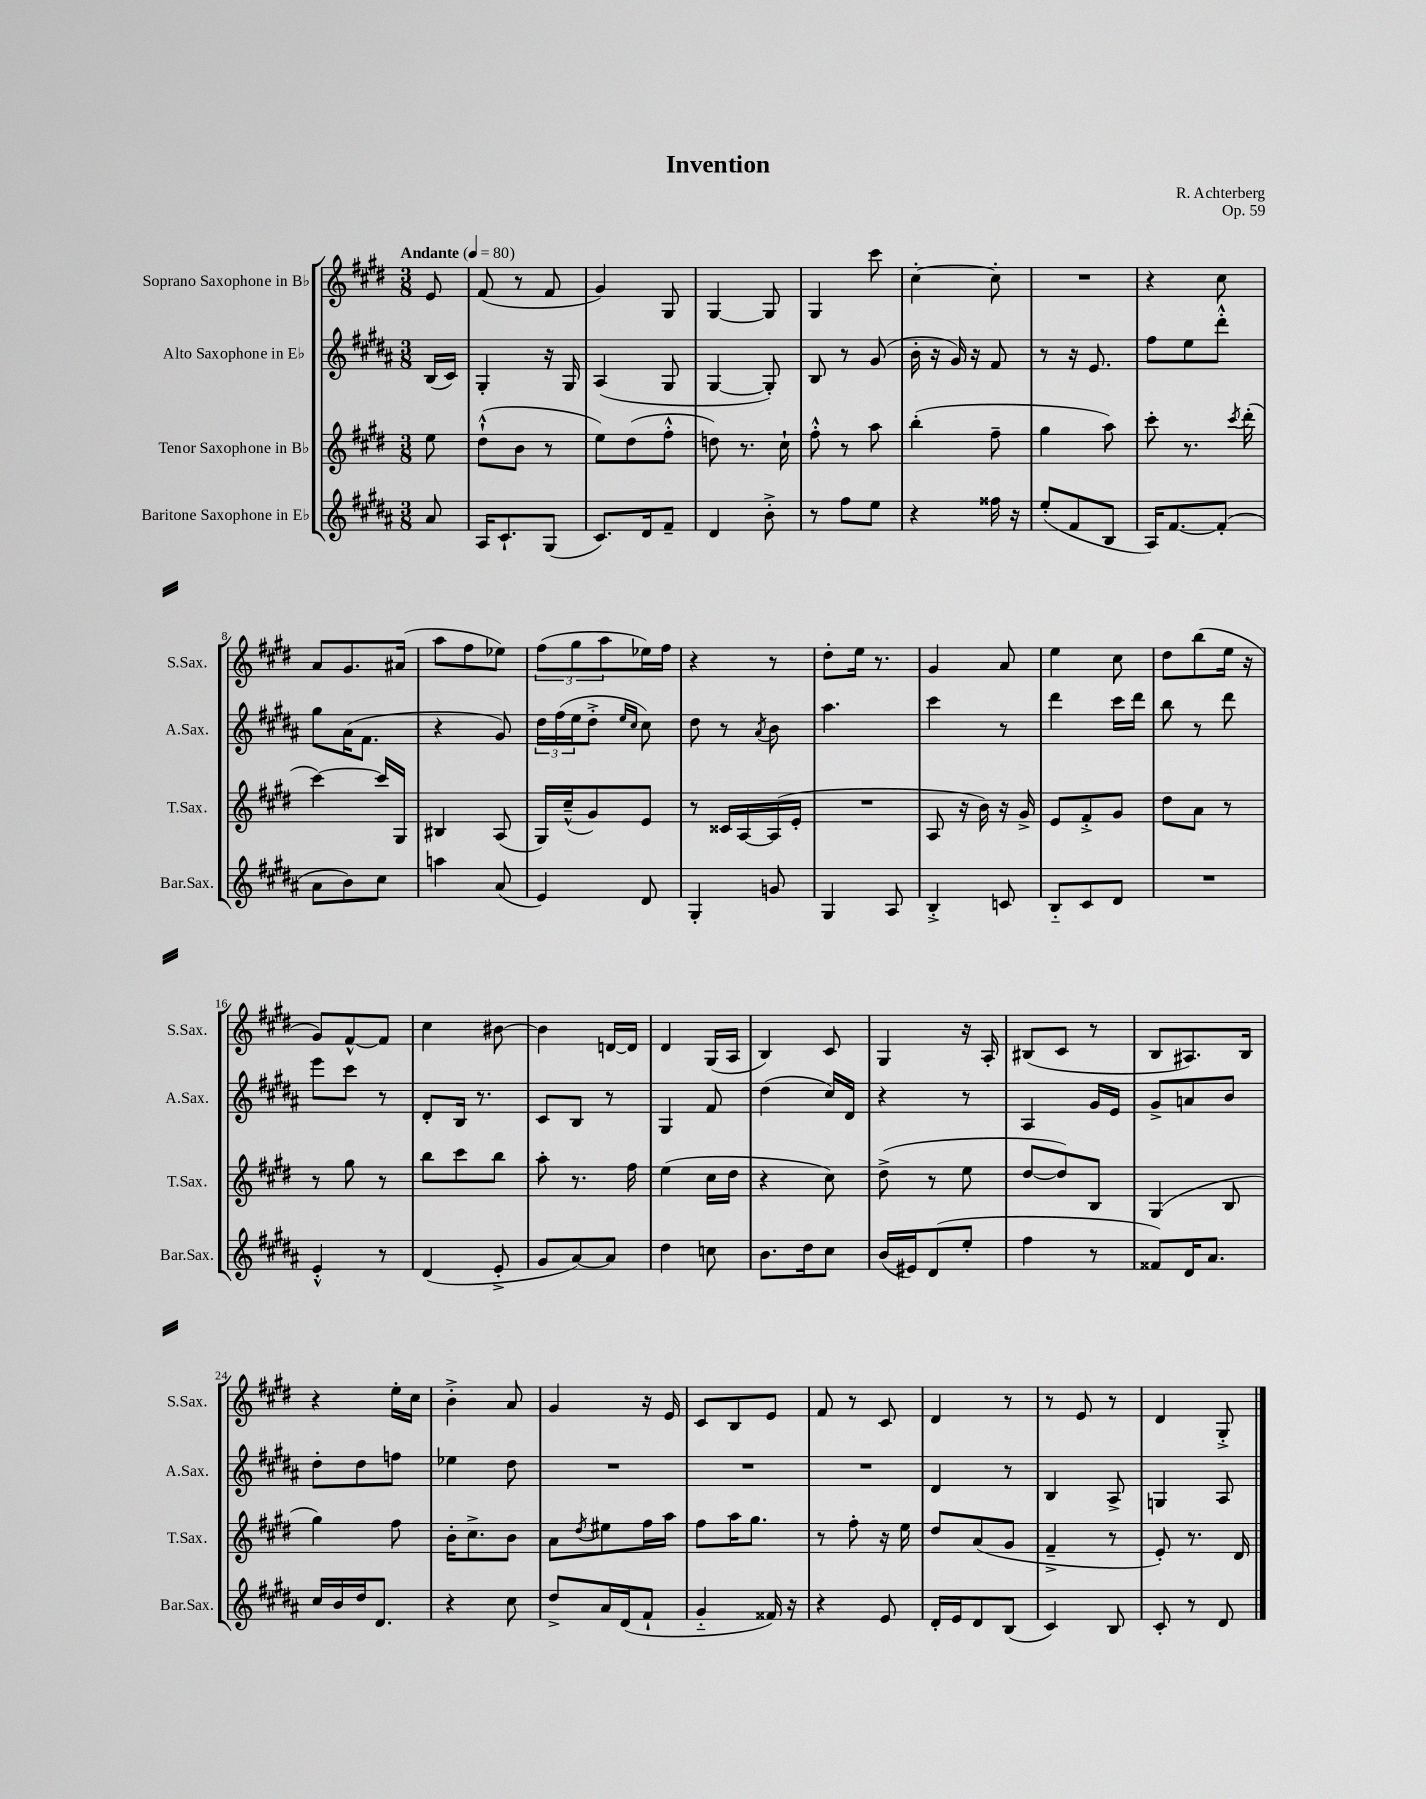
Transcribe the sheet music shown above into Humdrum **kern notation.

**kern	**kern	**kern	**kern
*staff4	*staff3	*staff2	*staff1
*clefG2	*clefG2	*clefG2	*clefG2
*k[f#c#g#d#a#]	*k[f#c#g#d#]	*k[f#c#g#d#a#]	*k[f#c#g#d#]
*M3/8	*M3/8	*M3/8	*M3/8
*MM80	*MM80	*MM80	*MM80
8a#	8ee	(16B	8e
.	.	16c#)	.
=	=	=	=
16A#	(8dd#`^^	4G#'	(8f#
8.c#`	.	.	.
.	8b	.	8r
(8G#	8r	16r	8f#
.	.	16G#	.
=	=	=	=
8.c#)	8ee)	(4A#	4g#)
.	(8dd#	.	.
16d#	.	.	.
8f#~	8ff#'^^	8G#	8G#
=	=	=	=
4d#	8dd)	[4G#	[4G#
.	8.r	.	.
8b'^	.	8G#'])	8G#]
.	16cc#`	.	.
=	=	=	=
8r	8ff#'^^	8B	4G#
8ff#	8r	8r	.
8ee	8aa	(8g#	8ccc#
=	=	=	=
4r	(4bb'	16b'	[4cc#'
.	.	16r	.
.	.	16g#)	.
.	.	16r	.
16ff##	8ff#~	8f#	8cc#']
16r	.	.	.
=	=	=	=
(8ee'	4gg#	8r	4.r
8f#	.	16r	.
.	.	8.e	.
8B	8aa)	.	.
=	=	=	=
16A#)	8ccc#'	8ff#	4r
[8.f#	.	.	.
.	8.r	8ee	.
(8f#']	.	8ddd#'^^	8cc#
.	8qccc#	.	.
.	(16ddd#'	.	.
=	=	=	=
8a#	[4ccc#)	8gg#	8a
8b)	.	(16a#	8.g#
.	.	8.f#	.
8cc#	16ccc#]	.	.
.	16G#	.	(16a#
=	=	=	=
4aa	4B#	4r	8aa
.	.	.	8ff#
(8a#	(8A	8g#)	8ee-)
=	=	=	=
4e)	16G#)	24dd#	(12ff#
.	.	(24ff#	.
.	(16cc#~^^	.	.
.	.	24ee	12gg#
.	8g#)	8dd#'^	.
.	.	.	12aa
.	.	16qqee	.
.	.	16qqcc#	.
8d#	8e	8cc#)	16ee-)
.	.	.	16ff#
=	=	=	=
4G#'	8r	8dd#	4r
.	16c##	8r	.
.	[16A	.	.
.	.	8qa#	.
8g	(16A]	8b	8r
.	16e'	.	.
=	=	=	=
4G#	4.r	4.aa#	8dd#'
.	.	.	16ee
.	.	.	8.r
8A#	.	.	.
=	=	=	=
4B'^	8A	4ccc#	4g#
.	16r	.	.
.	16b)	.	.
8c	16r	8r	8a
.	16g#^	.	.
=	=	=	=
8B'~	8e	4ddd#	4ee
8c#	8f#'^	.	.
8d#	8g#	16ccc#	8cc#
.	.	16ddd#	.
=	=	=	=
4.r	8dd#	8bb	8dd#
.	8a	8r	(8bb
.	8r	8ddd#	16ee
.	.	.	16r
=	=	=	=
4e'^^	8r	8eee	8g#)
.	8gg#	8ccc#	[8f#^^
8r	8r	8r	8f#]
=	=	=	=
(4d#	8bb	8d#'	4cc#
.	8ccc#	16B	.
.	.	8.r	.
8e'^	8bb	.	[8b#
=	=	=	=
8g#	8aa'	8c#	4b#]
[8a#)	8.r	8B	.
8a#]	.	8r	[16d
.	16ff#	.	16d]
=	=	=	=
4dd#	(4ee	4G#	4d#
8cc	16cc#	8f#	(16G#
.	16dd#	.	16A
=	=	=	=
8.b	4r	(4dd#	4B)
16dd#	.	.	.
8cc#	8cc#)	16cc#)	8c#
.	.	16d#	.
=	=	=	=
(16b	(8dd#^	4r	4G#
16e#)	.	.	.
(8d#	8r	.	.
8ee'	8ee	8r	16r
.	.	.	16A'
=	=	=	=
4ff#	[8dd#	4A#	(8B#
.	8dd#])	.	8c#
8r	8B	16g#	8r
.	.	16e	.
=	=	=	=
8f##)	(4G#	8g#^	8B
16d#	.	8a	8.A#)
8.a#	.	.	.
.	8B	8b	.
.	.	.	16B
=	=	=	=
16cc#	4gg#)	8dd#'	4r
16b	.	.	.
16dd#	.	8dd#	.
8.d#	.	.	.
.	8ff#	8ff	16ee'
.	.	.	16cc#
=	=	=	=
4r	16b'	4ee-	4b'^
.	8.cc#^	.	.
8cc#	8b	8dd#	8a
=	=	=	=
8dd#^	8a	4.r	4g#
.	8qdd#	.	.
16a#	8ee#	.	.
(16d#	.	.	.
8f#`	16ff#	.	16r
.	16aa	.	16e
=	=	=	=
4g#'~	8ff#	4.r	8c#
.	16aa	.	8B
.	8.gg#	.	.
16f##)	.	.	8e
16r	.	.	.
=	=	=	=
4r	8r	4.r	8f#
.	8ff#'	.	8r
8e	16r	.	8c#
.	16ee	.	.
=	=	=	=
16d#'	8dd#	4d#	4d#
16e	.	.	.
8d#	(8a	.	.
(8B	8g#	8r	8r
=	=	=	=
4c#)	4f#~^	4B	8r
.	.	.	8e
8B	8r	8A#^	8r
=	=	=	=
8c#'	8e')	4G	4d#
8r	8.r	.	.
8d#	.	8A#	8G#'^
.	16d#	.	.
==	==	==	==
*-	*-	*-	*-
